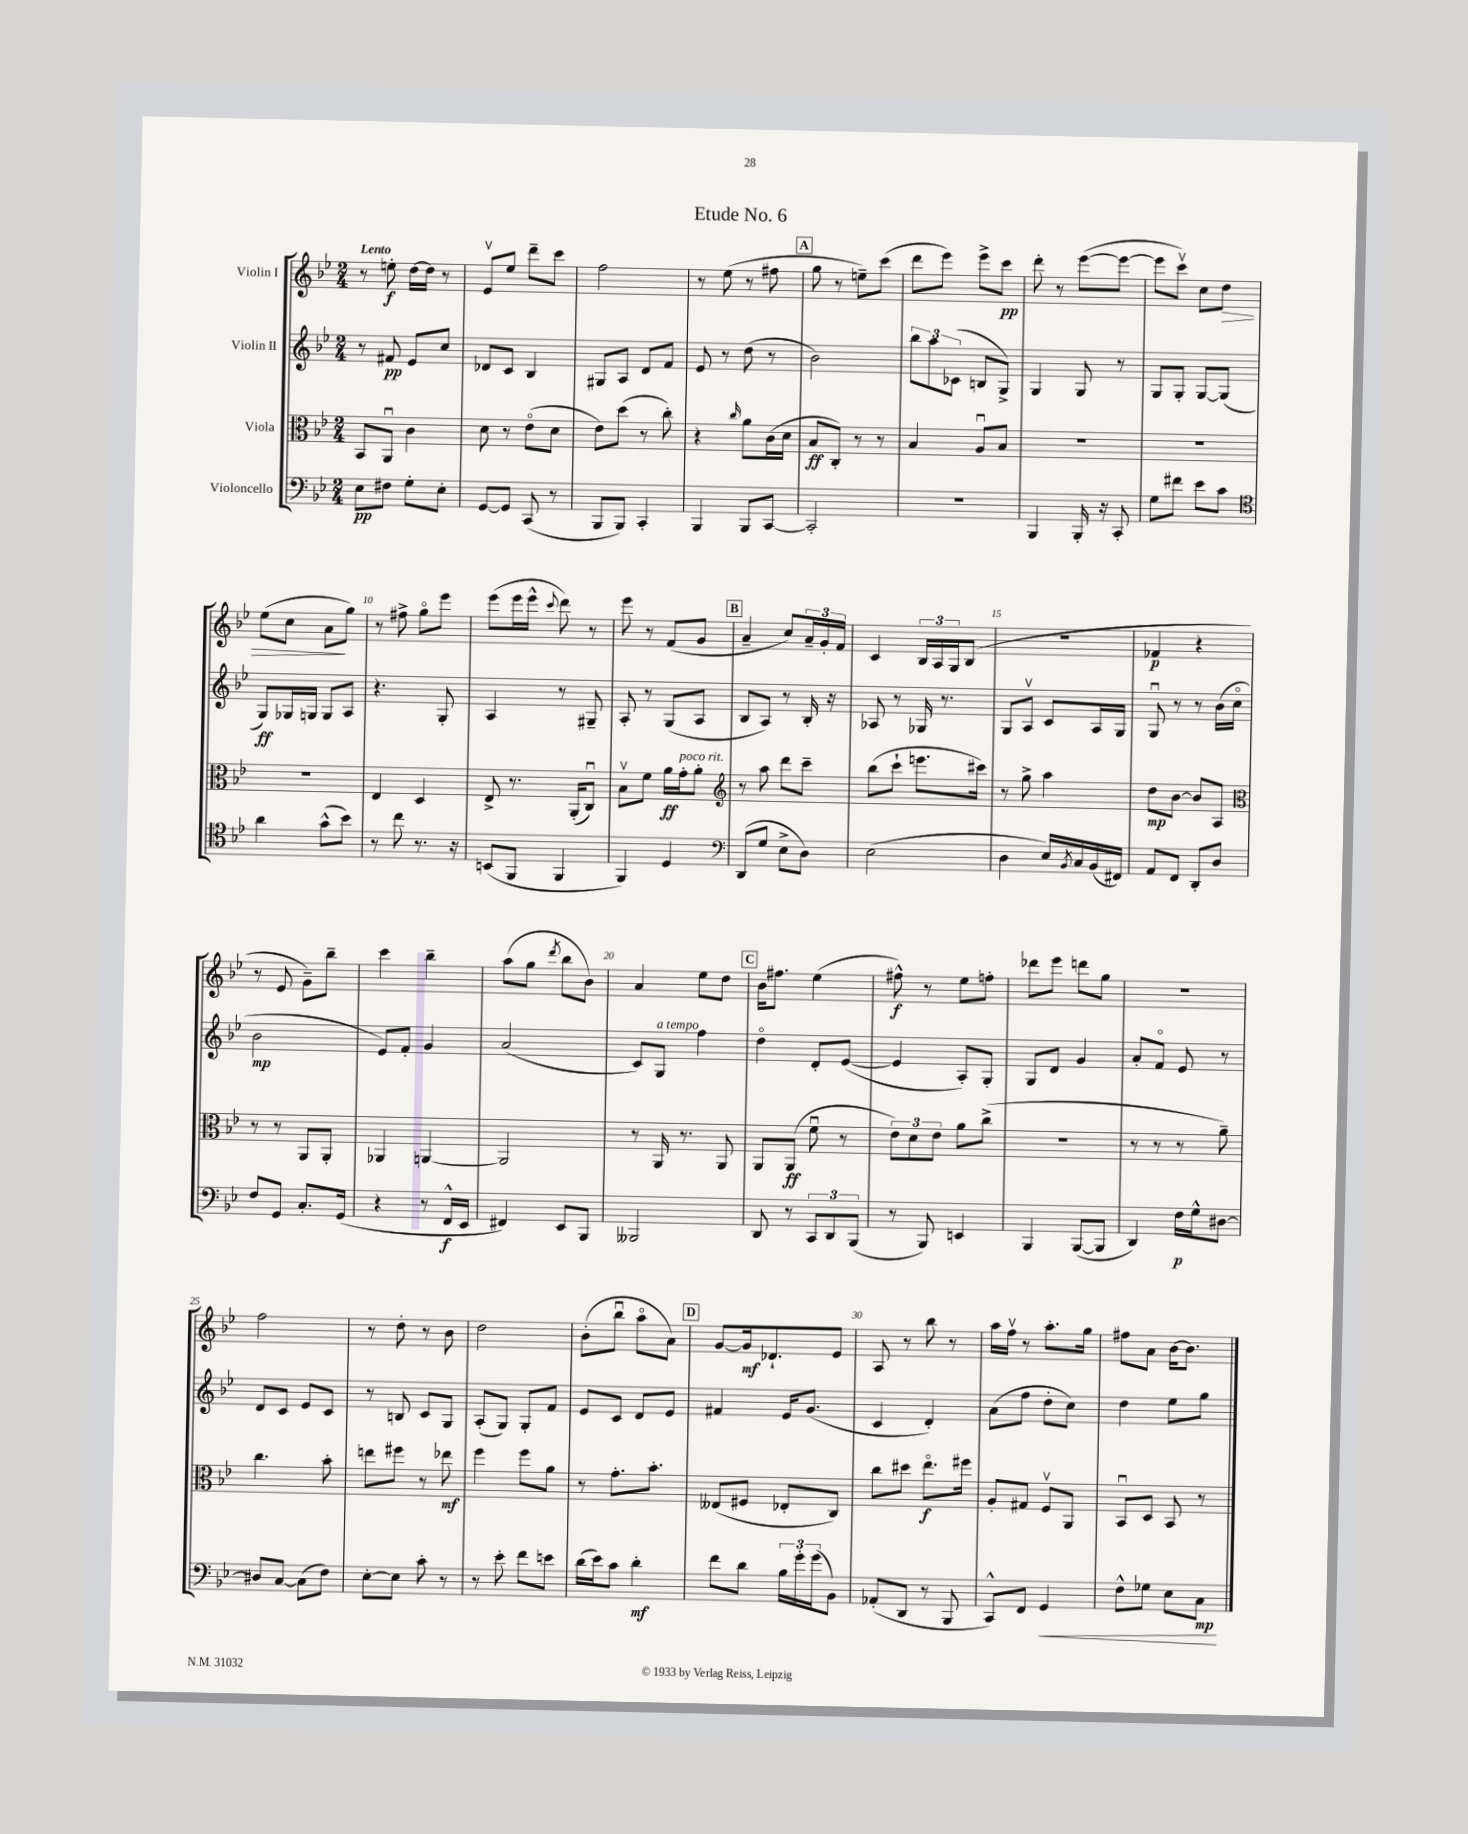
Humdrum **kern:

**kern	**kern	**kern	**kern
*staff4	*staff3	*staff2	*staff1
*clefF4	*clefC3	*clefG2	*clefG2
*k[b-e-]	*k[b-e-]	*k[b-e-]	*k[b-e-]
*M2/4	*M2/4	*M2/4	*M2/4
8E-	8BB-	8r	8r
8F#	8AAu	8f#	8ee'
8G'	4c	8e-	[16dd
.	.	.	16dd]
8E-'	.	8cc	8r
=	=	=	=
[8GG	8d	8d-	8e-v
8GG]	8r	8c	8ee-
(8CC	(8e-o	4B-	8ddd~
8r	8d	.	8ccc
=	=	=	=
8BBB-	8e-)	8G#	2ff
8BBB-)	(8dd	8A	.
4CC'	8r	8d	.
.	8cc')	8f	.
=	=	=	=
4BBB-	4r	8e-	8r
.	.	8r	(8ee-
.	16qqcc	.	.
8BBB-	8a	(8dd	8r
[8CC	(16c	8r	8ff#
.	16d	.	.
=	=	=	=
2CC']	8B-	2b-)	8gg
.	8C')	.	8r
.	8r	.	8ee~)
.	8r	.	(8ccc
=	=	=	=
2r	4B-	12bb-	8ddd
.	.	12aa	.
.	.	.	8eee-)
.	.	(12c-	.
.	8Au	8B	8eee-^
.	8B-	8G^)	8ccc
=	=	=	=
4BBB-	2r	4G	8ddd'
.	.	.	8r
16BBB-'	.	8G	([8eee-
16r	.	.	.
8CC'	.	8r	8eee-_
=	=	=	=
8G	2r	8G	8eee-]
8f#	.	8G'	8cccv)
8e-	.	[8G	8cc
8c	.	(8G]	8dd
=	=	=	=
*clefC4	*	*	*
4a	2r	8G)	(8ee-
.	.	16G-	8cc
.	.	16G	.
(8g^^	.	8G	8a
8b-)	.	8A	8gg)
=	=	=	=
8r	4E-	4.r	8r
8cc	.	.	8ff#^
8.r	4D	.	8ggo
.	.	8G'	8eee-
16r	.	.	.
=	=	=	=
(8BB	8E-^	4A	(8eee-
8FF	8.r	.	16eee-
.	.	.	16eee-^^
.	.	.	8qqccc
4FF	.	8r	8ddd)
.	(16AA'	.	.
.	8Cu)	8G#~	8r
=	=	=	=
4FF)	8B-v	8A'	8eee-
.	8f	8r	8r
4D	16a	(8G	(8f
.	16g'	.	.
.	8a'	8A	8g
=	=	=	=
*clefF4	*clefG2	*	*
(8DD	8r	8B-	4a~
8G	8aa	8A)	.
8E-^	8ddd	8r	8cc)
8D)	8ccc~	16B-'	24a~
.	.	.	24g'
.	.	16r	.
.	.	.	24f
=	=	=	=
(2E-	(8bb-	8A-	4c
.	8ccc`	8r	.
.	8.eee	16G-	24B-
.	.	.	24A
.	.	8.r	.
.	.	.	24G
.	.	.	(8B-
.	16ccc#)	.	.
=	=	=	=
4D	8r	8G	2r
.	8gg^	8Av	.
16E-)	4aa	8c	.
8qBB-	.	.	.
16C	.	.	.
(16BB-	.	16A	.
16FF#)	.	16G	.
=	=	=	=
8AA	8dd	8Gu	4f-
8FF	[8b-	8r	.
8DD'	8b-]	8r	4r
8D	8A	(16b-	.
.	.	16cco	.
=	=	=	=
*	*clefC3	*	*
8F	8r	2b-	8r
8GG	8r	.	8e-
8.C'	8AA	.	8g~)
.	8AA'	.	8bb-~
(16GG	.	.	.
=	=	=	=
4r	4AA-	8e-)	4ccc
.	.	8f'	.
8r	[4AA	4g	4bb-~
16FF^^	.	.	.
16EE-	.	.	.
=	=	=	=
4FF#)	2AA]	(2a	(8aa
.	.	.	8gg
.	.	.	8qddd
8EE-	.	.	8bb-
8BBB-	.	.	8b-)
=	=	=	=
2BBB--	8r	8c)	4a
.	16AA	8G	.
.	8.r	.	.
.	.	4ff	8ee-
.	8AA	.	8dd
=	=	=	=
8DD	8AA	4ddo	16b-
.	.	.	8.ff#
8r	(8AA	.	.
12CC	8fu	8d'	(4ee-
12DD	.	.	.
.	8r	([8e-	.
(12BBB-	.	.	.
=	=	=	=
8r	12e-)	4e-]	8ff#^^)
.	12d	.	.
8BBB-)	.	.	8r
.	12e-	.	.
4EE	8a	8A')	8ee-
.	(8cc^	8G'	8ff'
=	=	=	=
4BBB-	2r	8G	8ddd-
.	.	8d	8eee-
([8BBB-	.	4g	8ddd
8BBB-]	.	.	8gg
=	=	=	=
4DD)	8r	8a'	2r
.	8r	8fo	.
16F	8r	8e-	.
16G^^	.	.	.
[8D#	8a~)	8r	.
=	=	=	=
8D#]	4.cc	8d	2ff
[8C	.	8c	.
(8C]	.	8e-	.
8F)	8b-'	8c	.
=	=	=	=
[8E-'	8ee	8r	8r
8E-]	8ff#	8B	8dd'
8c'	8r	8c	8r
8r	8ee-	8G	8b-
=	=	=	=
8r	4ff	(8A'	2dd
8e-'	.	8G)	.
8f	8ff	8G'	.
8e	8a	8f	.
=	=	=	=
(16d	8r	8e-	(8b-'
16e-)	.	.	.
8c	8.g'	8c	8bb-u
4d'	.	8d	8aao
.	8.b-'	.	.
.	.	8e-	8a)
=	=	=	=
8f	(8E--	4f#	[8g
8d	8F#	.	16g]
.	.	.	8.d-`
24B-	8E-'	16e-	.
24g'	.	.	.
.	.	(8.g	.
(24g	.	.	.
8BB-)	8C)	.	8e-
=	=	=	=
(8AA-'	8cc	4c	8A
8DD	8dd#	.	8r
8r	8.ee-o	4d')	8bb-
8BBB-	.	.	8r
.	16ff#	.	.
=	=	=	=
8CC^^)	8A'	(8a	16aa
.	.	.	16ffv
8FF	8G#	8ff	8r
4GG	8Fv	8dd'	8.aa'
.	8AA	8cc)	.
.	.	.	16gg
=	=	=	=
8F^^	8BB-u	4dd	8ff#
8G-	8D	.	8a
8E-	8BB-	8ee-	[16b-
.	.	.	8.b-]
8C	8r	8gg	.
==	==	==	==
*-	*-	*-	*-
